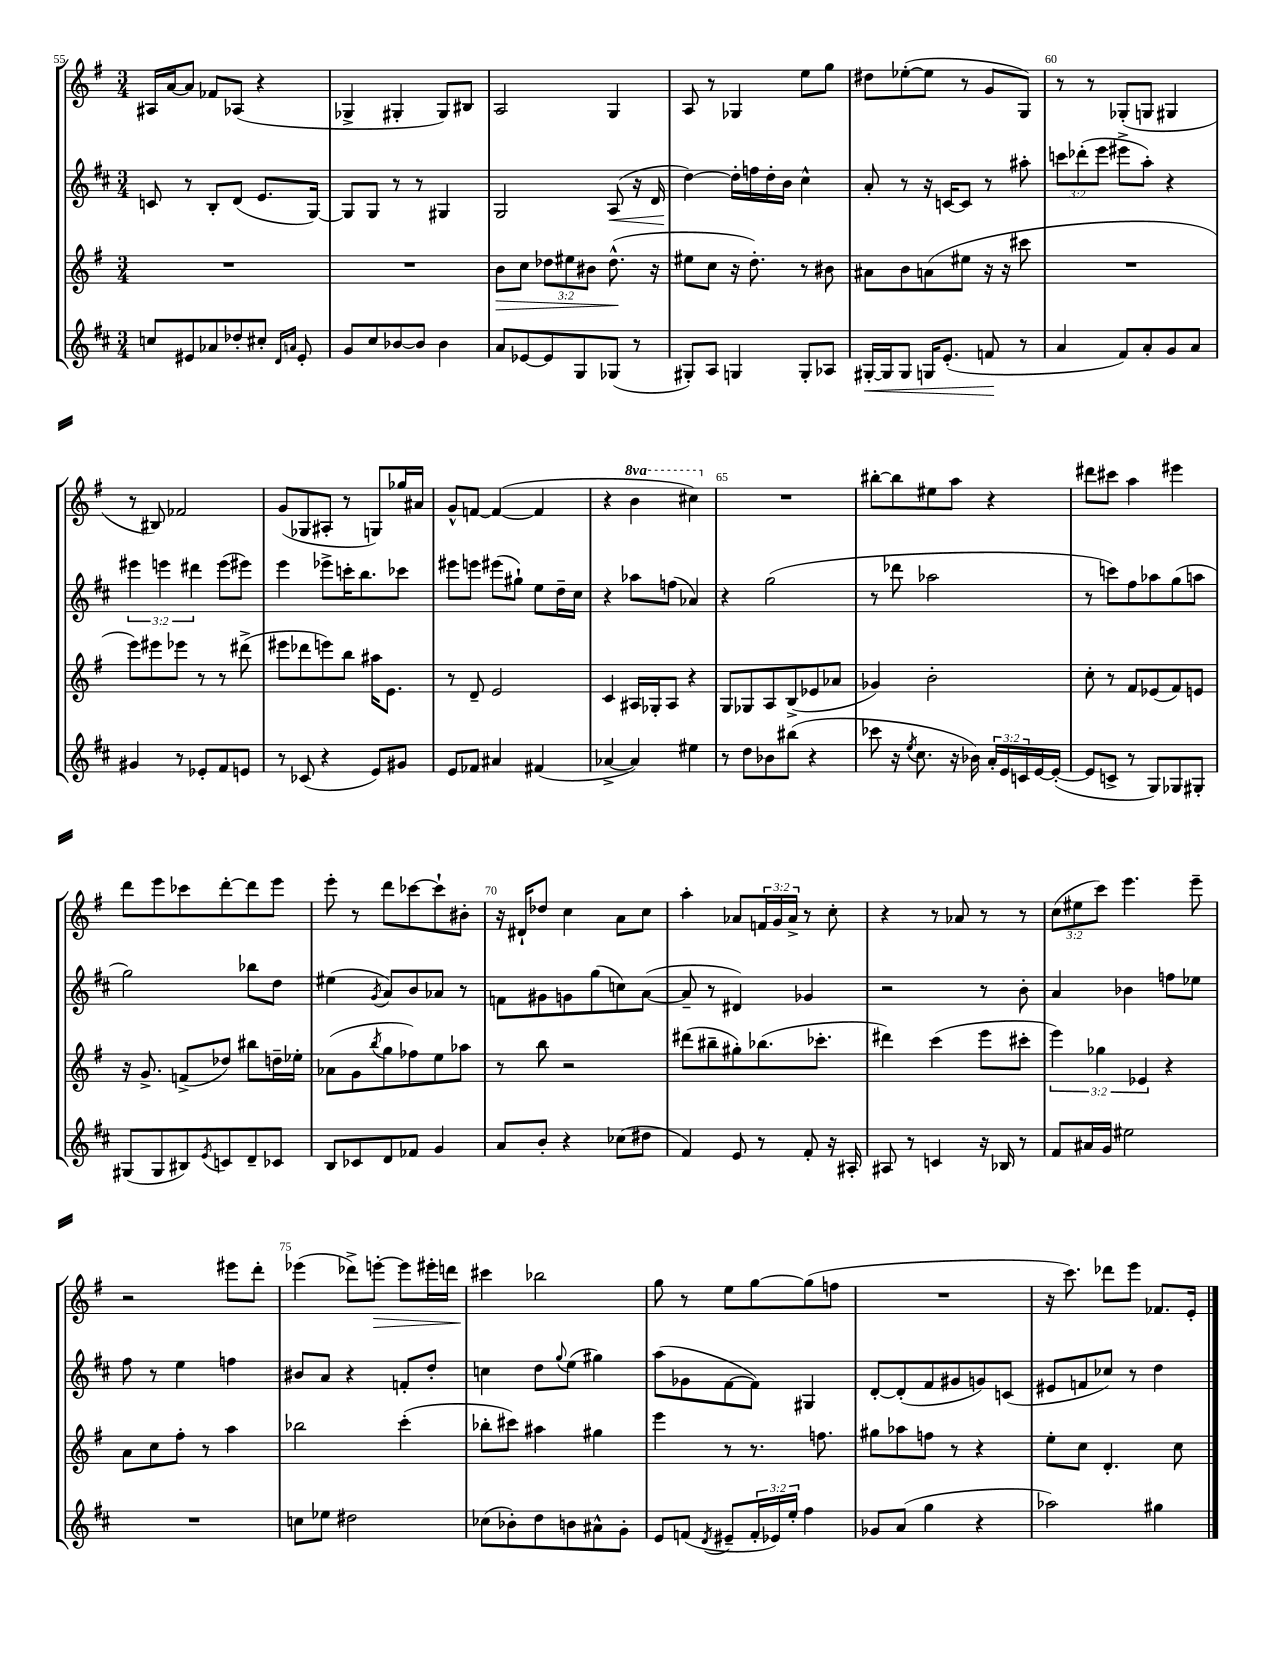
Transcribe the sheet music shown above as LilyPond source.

<<
\new StaffGroup <<
\new Staff = "s0" {
    \clef treble \key g \major \numericTimeSignature \time 3/4 \override Staff.TupletNumber.text = #tuplet-number::calc-fraction-text \set Staff.ottavationMarkups = #ottavation-simple-ordinals
    ais16 a'16~ a'8 fes'8 aes8( r4 |
    ges4-> gis4-. gis8) bis8 |
    a2 g4 |
    a8 r8 ges4 e''8 g''8 |
    dis''8 ees''8~-.( ees''8 r8 g'8 g8) |
    r8 r8 ges8-.( g8 gis4 |
    r8 bis8) fes'2 |
    g'8( ges8 ais8-. r8 g8) ges''16 ais'16 |
    g'8-^ f'8~ f'4~( f'4 |
    r4 \ottava #1 b''4 cis'''4) \ottava #0 |
    R2. |
    bis''8~-. bis''8 eis''8 a''8 r4 |
    dis'''8 cis'''8 a''4 eis'''4 |
    d'''8 e'''8 ces'''8 d'''8~-. d'''8 e'''8 |
    e'''8-. r8 d'''8 ces'''8~ ces'''8-! bis'8-. |
    r16 dis'16-! des''8 c''4 a'8 c''8 |
    a''4-. aes'8 \tuplet 3/2 { f'16 g'16 aes'16-> } r8 c''8-. |
    r4 r8 aes'8 r8 r8 |
    \tuplet 3/2 { c''8( eis''8 c'''8) } e'''4. e'''8-- |
    r2 eis'''8 d'''8-. |
    ees'''4( des'''8->) e'''8~-.\> e'''8 eis'''16-. d'''16 |
    cis'''4\! bes''2 |
    g''8 r8 e''8 g''8~ g''8( f''8 |
    R2. |
    r16 c'''8.) des'''8 e'''8 fes'8. e'16-. \bar "|." |
}
\new Staff = "s1" {
    \clef treble \key d \major \numericTimeSignature \time 3/4 \override Staff.TupletNumber.text = #tuplet-number::calc-fraction-text
    c'8 r8 b8-. d'8( e'8. g16~) |
    g8 g8 r8 r8 gis4 |
    g2 a8\<( r16 d'16 |
    d''4~\!) d''16-. f''16 d''16-. b'16 cis''4-^ |
    a'8-. r8 r16 c'16~ c'8 r8 ais''8-. |
    \tuplet 3/2 { c'''8 des'''8-.( e'''8 } eis'''8-> a''8-.) r4 |
    \tuplet 3/2 { eis'''4 e'''4 dis'''4 } e'''8( eis'''8) |
    e'''4 ees'''8-> c'''16-. b''8. ces'''8 |
    eis'''8 e'''8 eis'''8( gis''8-!) e''8 d''16-- cis''16 |
    r4 aes''8 f''8( aes'4) |
    r4 g''2( |
    r8 des'''8 aes''2 |
    r8 c'''8) fis''8 aes''8 g''8( a''8 |
    g''2) bes''8 d''8 |
    eis''4( \acciaccatura { g'8 } a'8) b'8 aes'8 r8 |
    f'8 gis'8 g'8 g''8( c''8) a'8~( |
    a'8-- r8 dis'4) ges'4 |
    r2 r8 b'8-. |
    a'4 bes'4 f''8 ees''8 |
    fis''8 r8 e''4 f''4 |
    bis'8 a'8 r4 f'8-. d''8-. |
    c''4 d''8 \appoggiatura { g''8 } e''8( gis''4) |
    a''8( ges'8 fis'8~ fis'8) gis4 |
    d'8~-. d'8-.( fis'8 gis'8 g'8) c'8( |
    eis'8 f'8 ces''8) r8 d''4 \bar "|." |
}
\new Staff = "s2" {
    \clef treble \key g \major \numericTimeSignature \time 3/4 \override Staff.TupletNumber.text = #tuplet-number::calc-fraction-text
    R2. |
    R2. |
    b'8\> c''8 \tuplet 3/2 { des''8 eis''8 bis'8 } des''8.-^\!( r16 |
    eis''8 c''8 r16 d''8.-.) r8 bis'8 |
    ais'8 b'8 a'8( eis''8 r16 r16 cis'''8 |
    R2. |
    e'''8) eis'''8 ees'''8 r8 r8 dis'''8->( |
    eis'''8 des'''8 e'''8) b''8 ais''16 e'8. |
    r8 d'8-- e'2 |
    c'4 ais16 ges16-. ais8 r4 |
    g8 ges8 a8 b8->( ees'8 aes'8 |
    ges'4) b'2-. |
    c''8-. r8 fis'8 ees'8( fis'8) e'8 |
    r16 g'8.-> f'8->( des''8) bis''8 d''16-- ees''16-. |
    aes'8( g'8 \acciaccatura { b''8 } g''8 fes''8) e''8 aes''8 |
    r8 b''8 r2 |
    dis'''8( bis''8-- gis''8-.) bes''8.( ces'''8.-. |
    dis'''4) c'''4( e'''8 cis'''8-. |
    \tuplet 3/2 { e'''4) ges''4 ees'4 } r4 |
    a'8 c''8 fis''8-. r8 a''4 |
    bes''2 c'''4-.( |
    bes''8-. cis'''8) ais''4 gis''4 |
    e'''4 r8 r8. f''8. |
    gis''8 aes''8 f''8 r8 r4 |
    e''8-. c''8 d'4.-. c''8 \bar "|." |
}
\new Staff = "s3" {
    \clef treble \key d \major \numericTimeSignature \time 3/4 \override Staff.TupletNumber.text = #tuplet-number::calc-fraction-text
    c''8 eis'8 aes'8 des''8-. cis''8-. \grace { d'16 a'16 } eis'8-. |
    g'8 cis''8 bes'8~ bes'8 bes'4 |
    a'8 ees'8~ ees'8 g8 ges8( r8 |
    gis8-.) a8 g4 g8-. aes8 |
    gis16~-.\< gis16 gis8 g16 e'8.-.( f'8\! r8 |
    a'4 fis'8) a'8-. g'8 a'8 |
    gis'4 r8 ees'8-. fis'8 e'8 |
    r8 ces'8( r4 e'8) gis'8 |
    e'8 fes'8 ais'4 fis'4( |
    aes'4~-> aes'4) eis''4 |
    r8 d''8 bes'8 bis''8( r4 |
    ces'''8 r16 \acciaccatura { e''8 } cis''8. r16 bes'16) \tuplet 3/2 { a'16-. e'16 c'16 } e'16~ e'16~-.( |
    e'8 c'8-> r8 g8) ges8 gis8-. |
    gis8( gis8 bis8) \acciaccatura { e'8 } c'8 d'8-- ces'8 |
    b8 ces'8 d'8 fes'8 g'4 |
    a'8 b'8-. r4 ces''8( dis''8 |
    fis'4) e'8 r8 fis'8-. r16 ais16-. |
    ais8 r8 c'4 r16 bes16 r8 |
    fis'8 ais'16 g'16 eis''2 |
    R2. |
    c''8 ees''8 dis''2 |
    ces''8( bes'8-.) d''8 b'8 ais'8-^ g'8-. |
    e'8 f'8( \acciaccatura { d'8 } eis'8-- \tuplet 3/2 { f'16-. ees'16) e''16-. } fis''4 |
    ges'8 a'8( g''4 r4 |
    aes''2) gis''4 \bar "|." |
}
>>
>>
\layout { \context { \Score currentBarNumber = #55 \override BarNumber.break-visibility = ##(#f #t #t) barNumberVisibility = #(every-nth-bar-number-visible 5) } }
